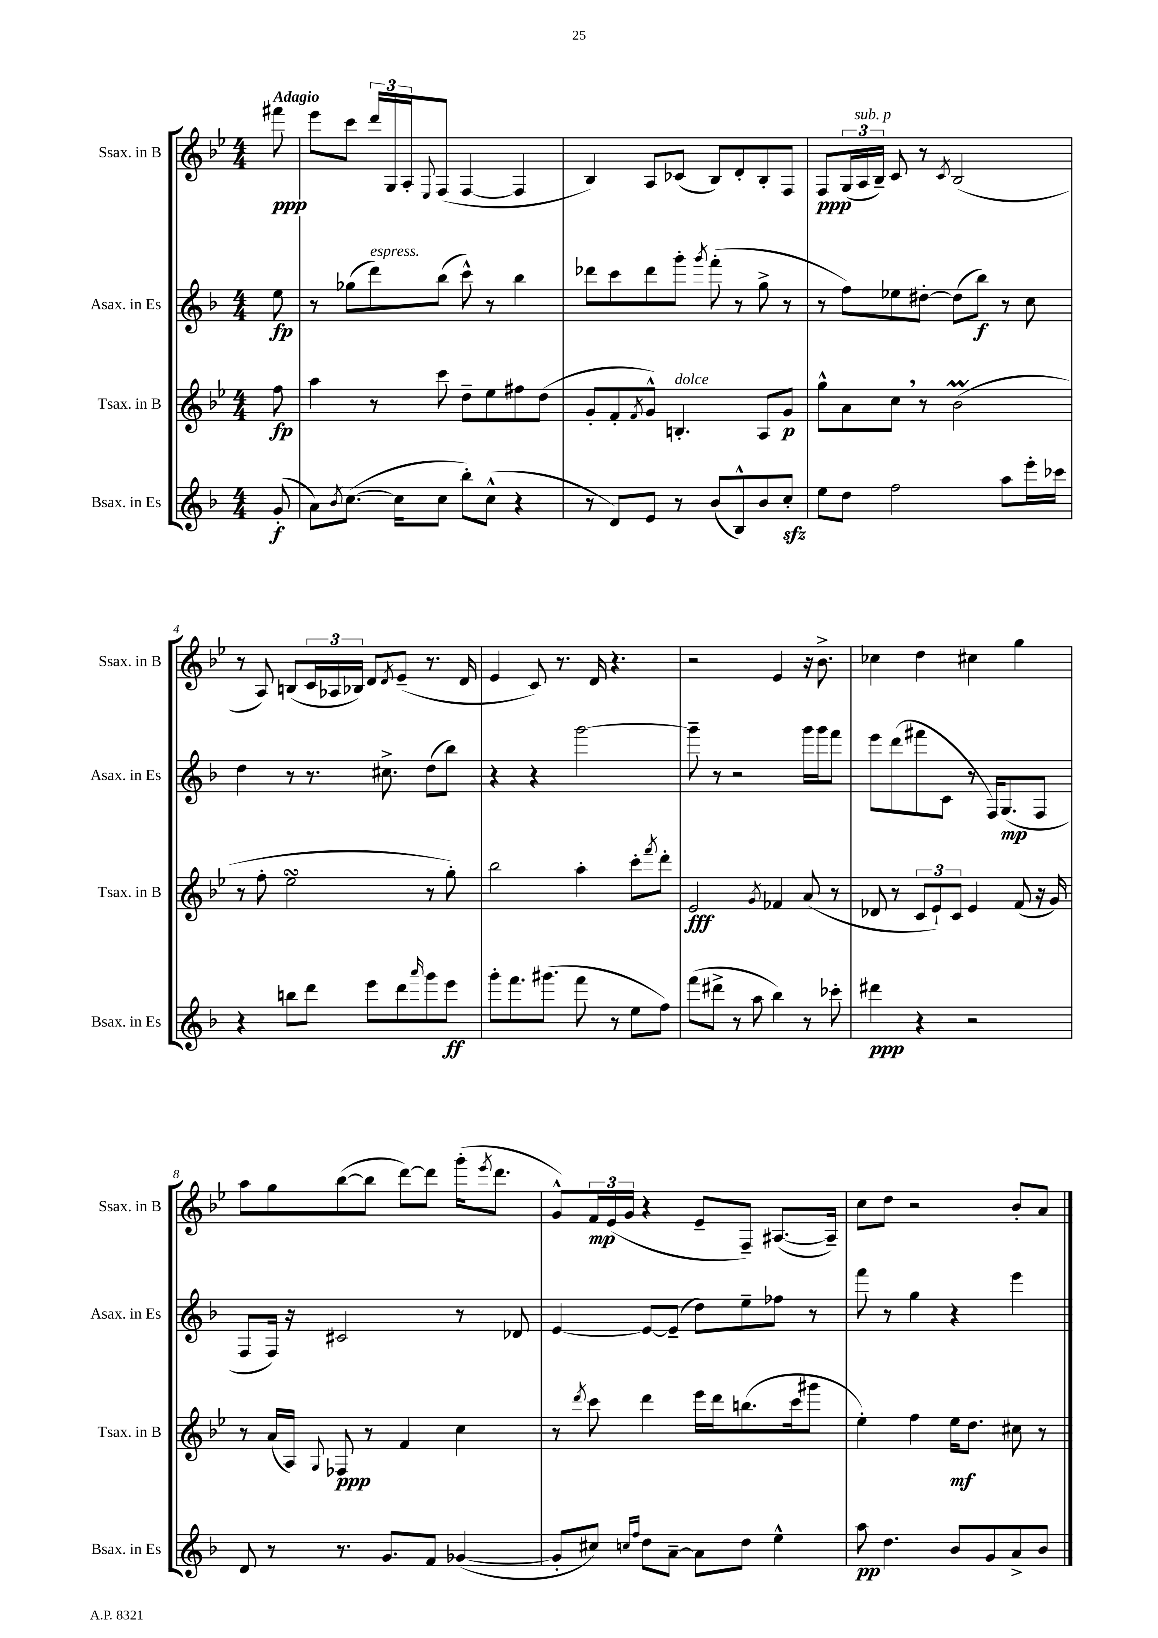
<<
\new StaffGroup <<
\new Staff = "s0" \with { instrumentName = "Ssax. in B" shortInstrumentName = "Ssax. in B" } {
    \clef treble \key bes \major \numericTimeSignature \time 4/4 \partial 8 \tempo "Adagio"
    fis'''8\ppp |
    ees'''8 c'''8 \tuplet 3/2 { d'''16 g16 a16-. } \appoggiatura { ees8 } f8( f4~ f4 |
    bes4) a8 ces'8( bes8) d'8-. bes8-. f8 |
    f8\ppp \tuplet 3/2 { g16( a16^\markup { \italic "sub. p" } bes16--) } c'8 r8 \acciaccatura { c'8 } bes2( |
    r8 a8) b8( \tuplet 3/2 { c'16 aes16 bes16) } d'8 \acciaccatura { d'8 } ees'8--( r8. d'16 |
    ees'4 c'8) r8. d'16 r4. |
    r2 ees'4 r16 bes'8.-> |
    ces''4 d''4 cis''4 g''4 |
    a''8 g''8 bes''8~( bes''8 d'''8~) d'''8 g'''16-.( \acciaccatura { ees'''8 } d'''8. |
    g'8-^) \tuplet 3/2 { f'16\mp ees'16( g'16 } r4 ees'8-- f8--) ais8.~( ais16--) |
    c''8 d''8 r2 bes'8-. a'8 \bar "|." |
}
\new Staff = "s1" \with { instrumentName = "Asax. in Es" shortInstrumentName = "Asax. in Es" } {
    \clef treble \key f \major \numericTimeSignature \time 4/4 \partial 8
    e''8\fp |
    r8 ges''8( d'''8^\markup { \italic "espress." }) bes''8( c'''8-^) r8 bes''4 |
    des'''8 c'''8 des'''8 g'''8-. \acciaccatura { g'''8 } f'''8-.( r8 g''8-> r8 |
    r8 f''8) ees''8 dis''8~-. dis''8( bes''8\f) r8 c''8 |
    d''4 r8 r8. cis''8.-> d''8( bes''8) |
    r4 r4 g'''2~ |
    g'''8-- r8 r2 g'''16 g'''16 f'''8 |
    e'''8 d'''8( fis'''8 c'8 r8 f16) g8.\mp( f8 |
    f8 f16) r16 cis'2 r8 des'8 |
    e'4~ e'8~ e'8--( d''8) e''8-- fes''8 r8 |
    f'''8 r8 g''4 r4 e'''4 \bar "|." |
}
\new Staff = "s2" \with { instrumentName = "Tsax. in B" shortInstrumentName = "Tsax. in B" } {
    \clef treble \key bes \major \numericTimeSignature \time 4/4 \partial 8
    f''8\fp |
    a''4 r8 c'''8 d''8-- ees''8 fis''8 d''8( |
    g'8-. f'8-. \acciaccatura { f'8 } g'8-^) b4.-.^\markup { \italic "dolce" } a8 g'8\p |
    g''8-^ a'8 c''8 \breathe r8 bes'2\prall( |
    r8 f''8-. ees''2\turn r8 g''8-.) |
    bes''2 a''4-. c'''8-. \acciaccatura { f'''8 } d'''8-. |
    ees'2\fff \acciaccatura { g'8 } fes'4 a'8( r8 |
    des'8 r8 \tuplet 3/2 { c'8 ees'8-!) c'8 } ees'4 f'8( r16 g'16) |
    r8 a'16( a16) \appoggiatura { g8 } fes8\ppp r8 f'4 c''4 |
    r8 \acciaccatura { d'''8 } c'''8 d'''4 ees'''16 d'''16 b''8.( c'''16 gis'''8 |
    ees''4-.) f''4 ees''16\mf d''8. cis''8 r8 \bar "|." |
}
\new Staff = "s3" \with { instrumentName = "Bsax. in Es" shortInstrumentName = "Bsax. in Es" } {
    \clef treble \key f \major \numericTimeSignature \time 4/4 \partial 8
    g'8-.\f( |
    a'8) \acciaccatura { bes'8 } c''8.~( c''16 c''8 bes''8-.) c''8-^( r4 |
    r8 d'8) e'8 r8 bes'8( bes8-^) bes'8 c''8-.\sfz |
    e''8 d''8 f''2 a''8 e'''16-. ces'''16 |
    r4 b''8 d'''8 e'''8 d'''8 \grace { a'''16 } g'''8 e'''8\ff |
    g'''8-. f'''8. gis'''8.( f'''8 r8 e''8 f''8) |
    f'''8( dis'''8-> r8 a''8 bes''4) r8 ces'''8-. |
    dis'''4\ppp r4 r2 |
    d'8 r8 r8. g'8. f'8 ges'4~( |
    ges'8-. cis''8) \grace { c''16 f''16 } d''8 a'8~-- a'8 d''8 e''4-^ |
    a''8\pp d''4. bes'8 g'8 a'8-> bes'8 \bar "|." |
}
>>
>>
